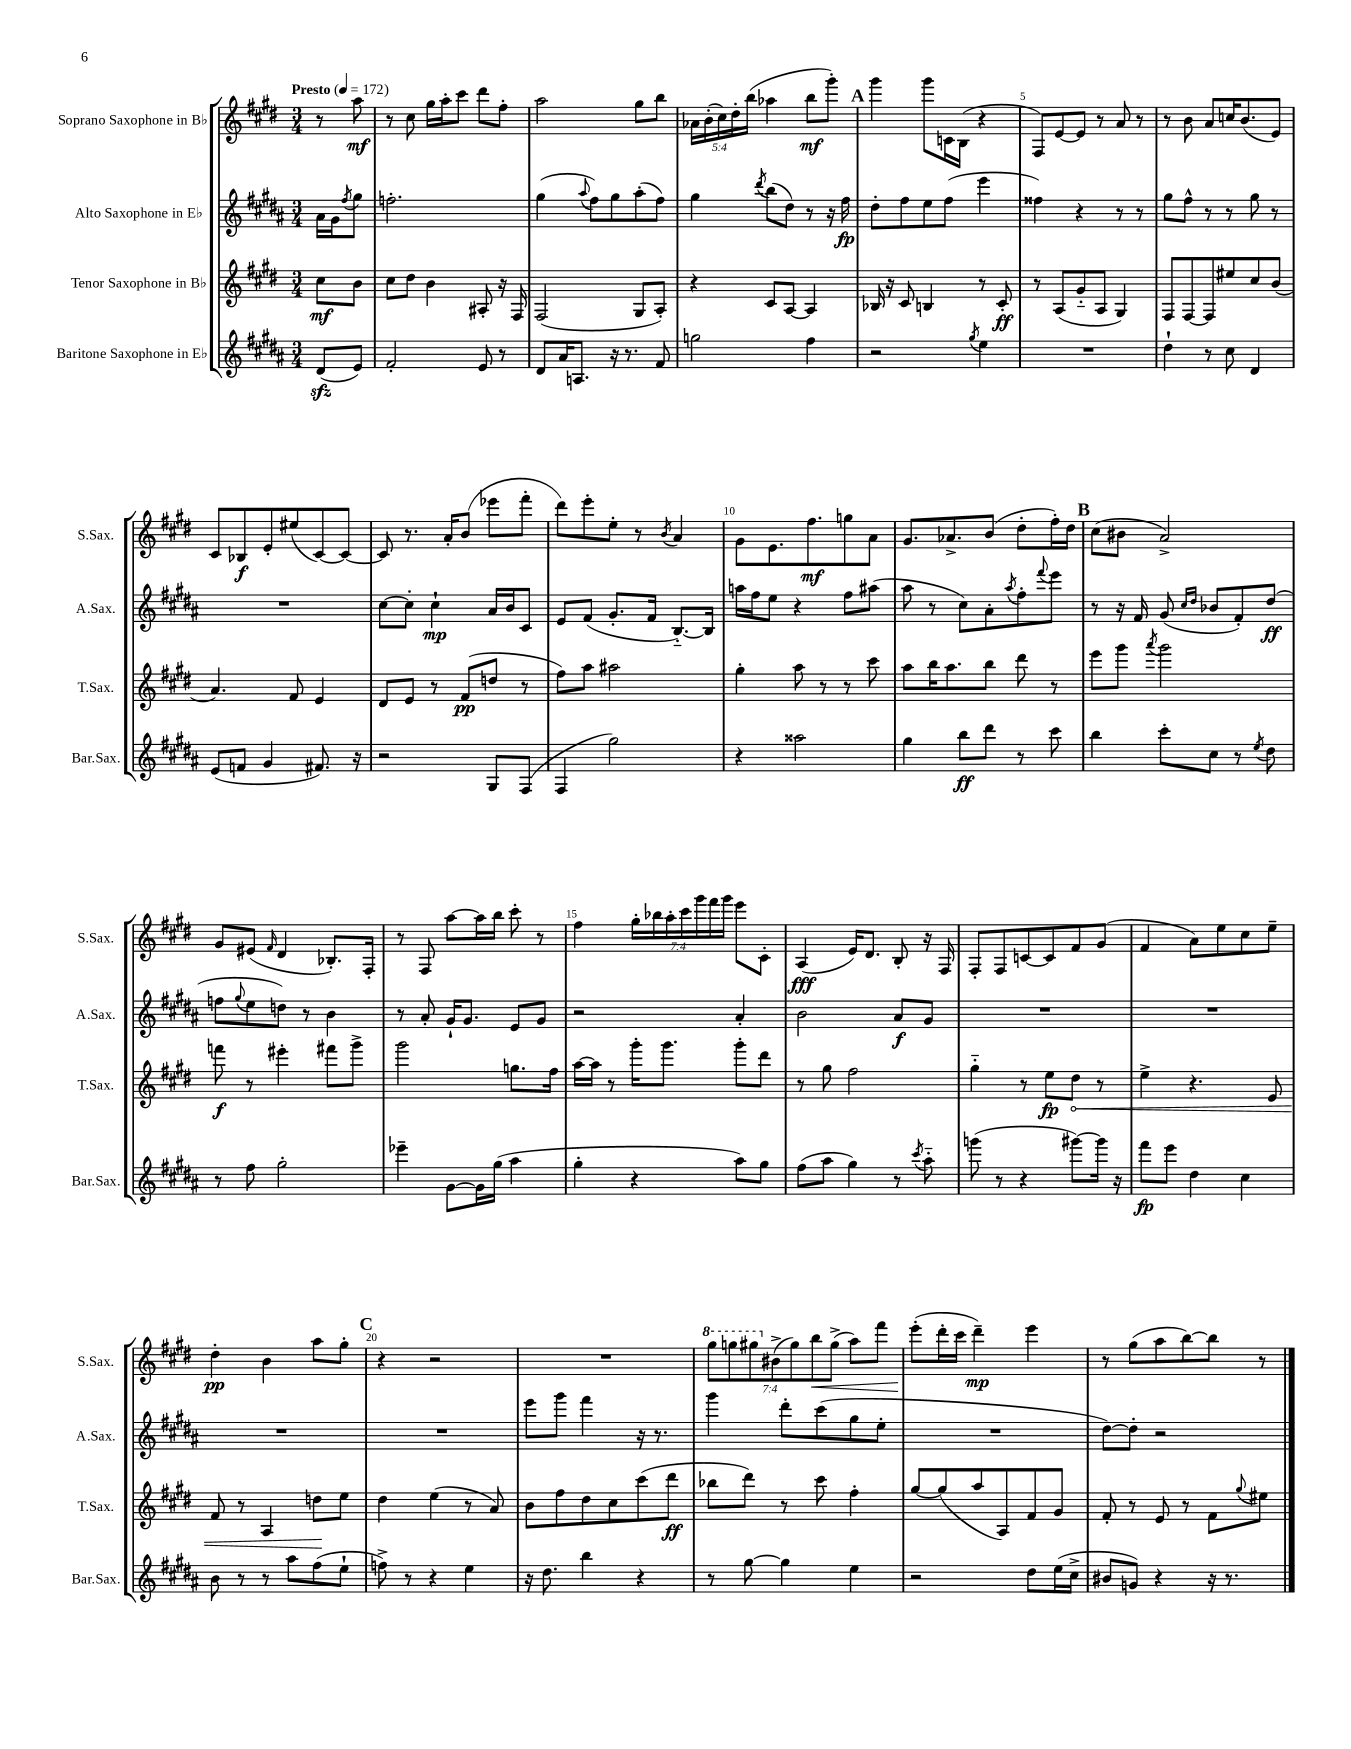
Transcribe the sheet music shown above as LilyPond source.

<<
\new StaffGroup <<
\new Staff = "s0" \with { instrumentName = "Soprano Saxophone in Bb" shortInstrumentName = "S.Sax." } {
    \clef treble \key e \major \numericTimeSignature \time 3/4 \override Staff.TupletNumber.text = #tuplet-number::calc-fraction-text \partial 4 \tempo "Presto" 4 = 172
    r8 a''8\mf |
    r8 cis''8 gis''16 a''16-. cis'''8 dis'''8 fis''8-. |
    a''2 gis''8 b''8 |
    \tuplet 5/4 { aes'16 b'16-.( cis''16) dis''16-. b''16( } aes''4 b''8\mf gis'''8-.) |
    \mark \markup { \bold "A" } gis'''4 gis'''8 c'16 b16( r4 |
    fis8) e'8~ e'8 r8 a'8 r8 |
    r8 b'8 a'8 c''16 b'8.( e'8) |
    cis'8 bes8\f e'8-. eis''8( cis'8~) cis'8~ |
    cis'8 r8. a'16-. b'8( ees'''8 fis'''8-. |
    dis'''8) e'''8-. e''8-. r8 \acciaccatura { b'8 } a'4 |
    gis'8 e'8. fis''8.\mf g''8 a'8 |
    gis'8. aes'8.-> b'8( dis''8-. fis''16-.) dis''16 |
    \mark \markup { \bold "B" } cis''8( bis'8 a'2->) |
    gis'8 eis'8( \grace { fis'16 } dis'4 bes8.-.) fis16-. |
    r8 fis8 a''8~ a''16 b''16 cis'''8-. r8 |
    fis''4 \tuplet 7/4 { gis''16-. bes''16 a''16-. cis'''16 gis'''16 fis'''16 gis'''16 } e'''8 cis'8-. |
    a4\fff( e'16) dis'8. b8-. r16 fis16 |
    fis8-. fis8 c'8~ c'8 fis'8 gis'8( |
    fis'4 a'8) e''8 cis''8 e''8-- |
    dis''4-.\pp b'4 a''8 gis''8-. |
    \mark \markup { \bold "C" } r4 r2 |
    R2. |
    \tuplet 7/4 { \ottava #1 gis'''8 g'''8 gis'''8 \ottava #0 bis'8->( gis''8) b''8\< gis''8->( } a''8) fis'''8 |
    e'''8-.\!( dis'''16-. cis'''16 dis'''4--\mp) e'''4 |
    r8 gis''8( a''8 b''8~) b''8 r8 \bar "|." |
}
\new Staff = "s1" \with { instrumentName = "Alto Saxophone in Eb" shortInstrumentName = "A.Sax." } {
    \clef treble \key b \major \numericTimeSignature \time 3/4 \partial 4
    ais'16 gis'16 \acciaccatura { fis''8 } gis''8 |
    f''2.-. |
    gis''4( \appoggiatura { ais''8 } fis''8) gis''8 ais''8-.( fis''8) |
    gis''4 \acciaccatura { dis'''8 } b''8( dis''8) r8 r16 fis''16\fp |
    \mark \markup { \bold "A" } dis''8-. fis''8 e''8 fis''8( e'''4 |
    fisis''4) r4 r8 r8 |
    gis''8 fis''8-^ r8 r8 gis''8 r8 |
    R2. |
    cis''8~ cis''8-. cis''4-!\mp ais'16 b'16 cis'8 |
    e'8 fis'8( gis'8.-. fis'16 b8.~-_) b16 |
    a''16 fis''16 e''8 r4 fis''8 ais''8( |
    ais''8 r8 cis''8) ais'8-. \acciaccatura { ais''8 } fis''8-. \appoggiatura { fis'''8 } e'''8 |
    \mark \markup { \bold "B" } r8 r16 fis'16 gis'8( \grace { cis''16 dis''16 } bes'8 fis'8-.) dis''8\ff( |
    f''8 \appoggiatura { gis''8 } e''8 d''8) r8 b'4 |
    r8 ais'8-. gis'16-! gis'8. e'8 gis'8 |
    r2 ais'4-. |
    b'2 ais'8\f gis'8 |
    R2. |
    R2. |
    R2. |
    \mark \markup { \bold "C" } R2. |
    e'''8 gis'''8 fis'''4 r16 r8. |
    gis'''4 dis'''8-. cis'''8( gis''8 e''8-. |
    R2. |
    dis''8~) dis''8-. r2 \bar "|." |
}
\new Staff = "s2" \with { instrumentName = "Tenor Saxophone in Bb" shortInstrumentName = "T.Sax." } {
    \clef treble \key e \major \numericTimeSignature \time 3/4 \partial 4
    cis''8\mf b'8 |
    cis''8 dis''8 b'4 ais8-. r16 fis16 |
    fis2( gis8 a8-.) |
    r4 cis'8 a8~ a4 |
    \mark \markup { \bold "A" } bes16 r16 cis'8 b4 r8 cis'8-.\ff |
    r8 a8( gis'8-_ a8 gis4) |
    fis8 fis8~ fis8 eis''8 cis''8 b'8( |
    a'4.) fis'8 e'4 |
    dis'8 e'8 r8 fis'8\pp( d''8 r8 |
    fis''8) a''8 ais''2 |
    gis''4-. a''8 r8 r8 cis'''8 |
    a''8 b''16 a''8. b''8 dis'''8 r8 |
    \mark \markup { \bold "B" } e'''8 gis'''8 \acciaccatura { a'''8 } gis'''2 |
    f'''8\f r8 eis'''4-. fis'''8 gis'''8-> |
    gis'''2 g''8. fis''16 |
    a''16~ a''16 r8 gis'''16-. gis'''8. gis'''8-. dis'''8 |
    r8 gis''8 fis''2 |
    gis''4-_ r8 e''8\fp \once \override Hairpin.circled-tip = ##t dis''8\< r8 |
    e''4-> r4. e'8 |
    fis'8 r8 a4 d''8\! e''8 |
    \mark \markup { \bold "C" } dis''4 e''4( r8 a'8) |
    b'8 fis''8 dis''8 cis''8 cis'''8( dis'''8\ff |
    bes''8 dis'''8) r8 cis'''8 fis''4-. |
    gis''8~ gis''8( a''8 a8) fis'8 gis'8 |
    fis'8-. r8 e'8 r8 fis'8 \appoggiatura { gis''8 } eis''8 \bar "|." |
}
\new Staff = "s3" \with { instrumentName = "Baritone Saxophone in Eb" shortInstrumentName = "Bar.Sax." } {
    \clef treble \key b \major \numericTimeSignature \time 3/4 \partial 4
    dis'8\sfz( e'8) |
    fis'2-. e'8 r8 |
    dis'8 ais'16 a8. r16 r8. fis'8 |
    g''2 fis''4 |
    \mark \markup { \bold "A" } r2 \acciaccatura { gis''8 } e''4 |
    R2. |
    dis''4-! r8 cis''8 dis'4 |
    e'8( f'8 gis'4 fis'8.) r16 |
    r2 gis8 fis8( |
    fis4 gis''2) |
    r4 aisis''2 |
    gis''4 b''8\ff dis'''8 r8 cis'''8 |
    \mark \markup { \bold "B" } b''4 cis'''8-. cis''8 r8 \acciaccatura { e''8 } dis''8 |
    r8 fis''8 gis''2-. |
    ees'''4-- gis'8~ gis'16 gis''16( ais''4 |
    gis''4-. r4 ais''8) gis''8 |
    fis''8( ais''8 gis''4) r8 \acciaccatura { cis'''8 } ais''8-_ |
    g'''8( r8 r4 gis'''8~) gis'''16 r16 |
    fis'''8\fp e'''8 dis''4 cis''4 |
    b'8 r8 r8 ais''8 fis''8( e''8-! |
    \mark \markup { \bold "C" } f''8->) r8 r4 e''4 |
    r16 dis''8. b''4 r4 |
    r8 gis''8~ gis''4 e''4 |
    r2 dis''8 e''16( cis''16-> |
    bis'8 g'8) r4 r16 r8. \bar "|." |
}
>>
>>
\layout { \context { \Score \override BarNumber.break-visibility = ##(#f #t #t) barNumberVisibility = #(every-nth-bar-number-visible 5) } }
